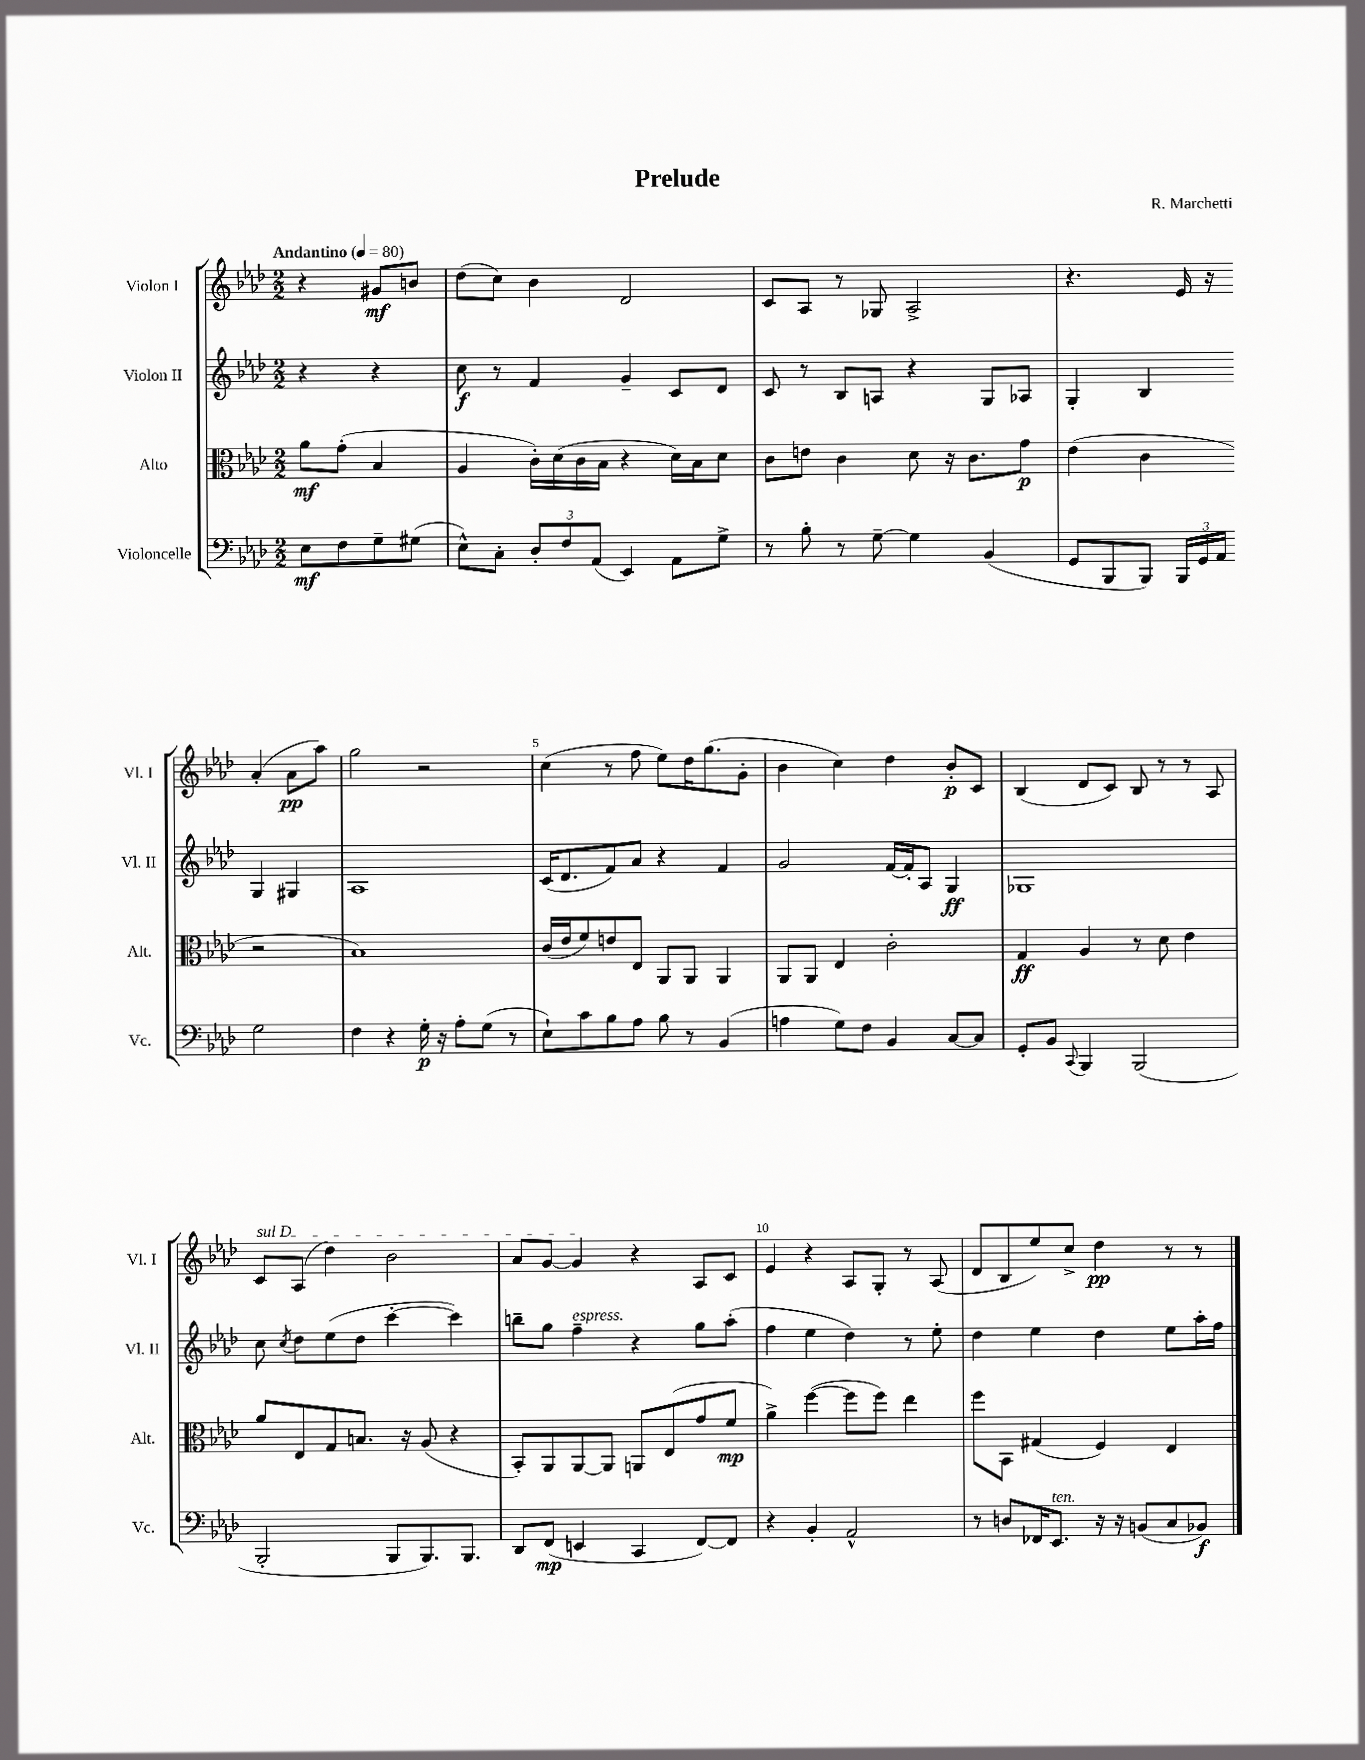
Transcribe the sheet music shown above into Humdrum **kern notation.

**kern	**kern	**kern	**kern
*staff4	*staff3	*staff2	*staff1
*clefF4	*clefC3	*clefG2	*clefG2
*k[b-e-a-d-]	*k[b-e-a-d-]	*k[b-e-a-d-]	*k[b-e-a-d-]
*M2/2	*M2/2	*M2/2	*M2/2
*MM80	*MM80	*MM80	*MM80
8E-	8a-	4r	4r
8F	(8g'	.	.
8G~	4B-	4r	8g#
(8G#	.	.	8b
=	=	=	=
8E-^^)	4A-	8cc	(8dd-
8C'	.	8r	8cc)
12D-'	16c')	4f	4b-
.	(16d-	.	.
12F	.	.	.
.	16c	.	.
(12AA-	.	.	.
.	16B-	.	.
4EE-)	4r	4g~	2d-
8AA-	16d-)	8c	.
.	16B-	.	.
8G^	8d-	8d-	.
=	=	=	=
8r	8c	8c	8c
8B-'	8e	8r	8A-
8r	4c	8B-	8r
[8G~	.	8A	8G-
4G]	8d-	4r	2A-^
.	16r	.	.
.	8.c	.	.
(4BB-	.	8G	.
.	8g	8A-	.
=	=	=	=
8GG	(4e-	4G'	4.r
8BBB-	.	.	.
8BBB-)	4c	4B-	.
24BBB-	.	.	16e-
24GG	.	.	.
.	.	.	16r
24AA-	.	.	.
2G	2r	4G	(4a-'
.	.	4G#	8a-
.	.	.	8aa-)
=	=	=	=
4F	1B-)	1A-	2gg
4r	.	.	.
16G'	.	.	2r
16r	.	.	.
8A-'	.	.	.
(8G	.	.	.
8r	.	.	.
=	=	=	=
8E-`)	(16c	(16c	(4cc
.	16e-	8.d-	.
8c	8f)	.	.
8B-	8e	8f)	8r
8A-	8E-	8a-	8ff
8B-	8AA-	4r	8ee-)
8r	8AA-	.	16dd-
.	.	.	(8.gg
(4BB-	4AA-	4f	.
.	.	.	8g'
=	=	=	=
4A	8AA-	2g	4b-
.	8AA-	.	.
8G)	4E-	.	4cc)
8F	.	.	.
4BB-	2c'	[16f	4dd-
.	.	16f']	.
.	.	8A-	.
[8C	.	4G	8b-'
8C]	.	.	8c
=	=	=	=
8GG'	4G	1G-	(4B-
8BB-	.	.	.
8qqCC	.	.	.
4BBB-	4A-	.	8d-
.	.	.	8c)
(2BBB-	8r	.	8B-
.	8d-	.	8r
.	4e-	.	8r
.	.	.	8A-
=	=	=	=
2BBB-'	8a-	8cc	8c
.	.	8qcc	.
.	8E-	8dd-	(8A-
.	8G	(8ee-	4dd-)
.	8.B	8dd-	.
8BBB-	.	[4ccc'	2b-
.	16r	.	.
8.BBB-)	(8A-	.	.
.	4r	4ccc])	.
8.BBB-	.	.	.
=	=	=	=
8DD-	8BB-')	8bb~	8a-
(8FF	8AA-	8gg	[8g
4EE	[8AA-	4ff~	4g]
.	8AA-]	.	.
4CC	8AA	4r	4r
.	(8E-	.	.
[8FF)	8g	8gg	8A-
8FF]	8f	(8aa-'	8c
=	=	=	=
4r	4a-^)	4ff	4e-
4BB-'	([4ff	4ee-	4r
2AA-^^	8ff]	4dd-)	8A-
.	8ff)	.	8G'
.	4ee-	8r	8r
.	.	8ee-'	(8A-
=	=	=	=
8r	8ff	4dd-	8d-
8D	8BB-	.	8B-
16FF-	(4G#	4ee-	8ee-)
8.EE-	.	.	.
.	.	.	8cc^
16r	4F)	4dd-	4dd-
16r	.	.	.
(8BB	.	.	.
8C	4E-	8ee-	8r
8BB-)	.	16aa-'	8r
.	.	16ff	.
==	==	==	==
*-	*-	*-	*-
